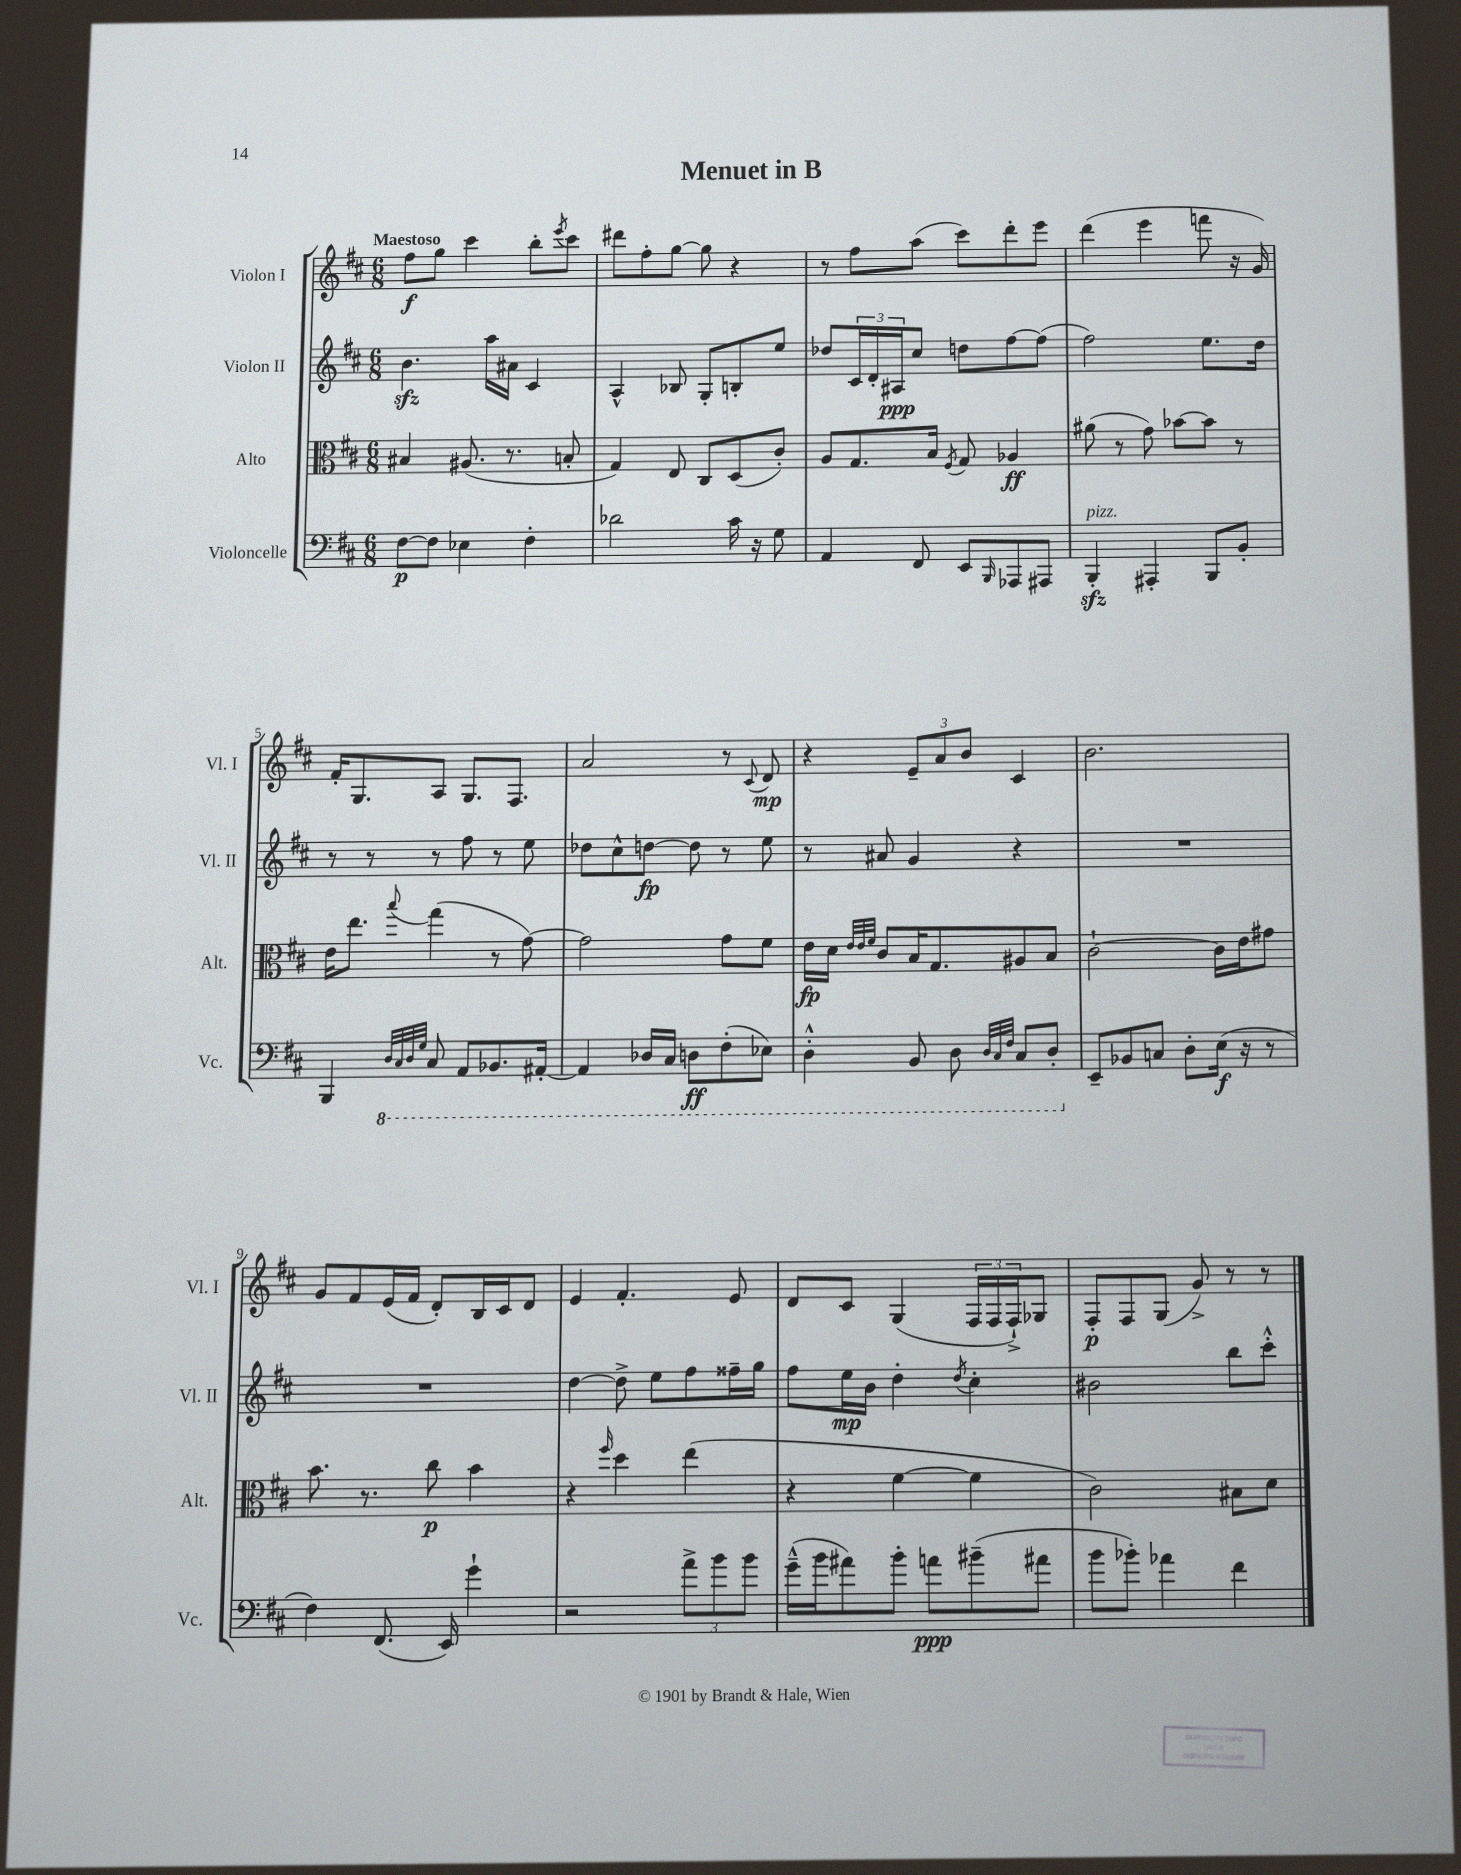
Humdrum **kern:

**kern	**kern	**kern	**kern
*staff4	*staff3	*staff2	*staff1
*clefF4	*clefC3	*clefG2	*clefG2
*k[f#c#]	*k[f#c#]	*k[f#c#]	*k[f#c#]
*M6/8	*M6/8	*M6/8	*M6/8
[8F#	4B#	4.b	8ff#
8F#]	.	.	8gg
4E-	(8.A#	.	4ccc#
.	.	16aa	.
.	8.r	16a#	.
4F#'	.	4c#	8bb'
.	.	.	8qeee
.	8B'	.	8ccc#
=	=	=	=
2d-	4G)	4A^^	8ddd#
.	.	.	8ff#'
.	8E	8B-	[8gg
.	8C#	8G'	8gg]
16c#	(8D	8B'	4r
16r	.	.	.
8G	8c#')	8ee	.
=	=	=	=
4AA	8A	8dd-	8r
.	8.G	24c#	8ff#
.	.	24d'	.
.	.	24A#	.
8FF#	.	8cc#	(8aa
.	16B	.	.
.	8qF#	.	.
8EE	8G	8dd	8ccc#)
16qqBBB	.	.	.
8AAA-	4A-	[8ff#	8ddd'
8AAA#	.	(8ff#]	8eee
=	=	=	=
4BBB'	(8a#	2ff#)	(4ddd
.	8r	.	.
4AAA#'	8g)	.	4eee
.	[8b-	.	.
8BBB	8b-]	8.ee	8fff
8BB'	8r	.	16r
.	.	16dd	16g)
=	=	=	=
4BBB	16e	8r	16f#'
.	8.ee	.	8.G
.	.	8r	.
32qqDD	.	.	.
32qqCC#	.	.	.
32qqDD	.	.	.
32qqGG	8qqbb	.	.
8CC#	(4gg	8r	8A
8AAA	.	8ff#	8.G
8.BBB-	8r	8r	.
.	.	.	8.F#
.	[8g)	8ee	.
[16AAA#'	.	.	.
=	=	=	=
4AAA#]	2g]	8dd-	2a
.	.	8cc#^^	.
16DD-	.	[8dd	.
16CC#	.	.	.
8DD	.	8dd]	.
(8FF#'	8g	8r	8r
.	.	.	8qqc#
8EE-)	8f#	8ee	8d
=	=	=	=
4DD'^^	16e	8r	4r
.	16d	.	.
.	32qqe	.	.
.	32qqe	.	.
.	32qqf#	.	.
.	8c#	8a#	.
8BBB	16B	4g	12e~
.	8.G	.	.
.	.	.	12a
8DD	.	.	.
.	.	.	12b
32qqDD	.	.	.
32qqCC#	.	.	.
32qqFF#	.	.	.
8CC#	8A#	4r	4c#
8DD'	8B	.	.
=	=	=	=
8EE~	[2c#`	2.r	2.b
8BB-	.	.	.
8C	.	.	.
8D'	.	.	.
(16E	16c#]	.	.
16r	16e	.	.
8r	8g#	.	.
=	=	=	=
4F#)	8.b	2.r	8g
.	.	.	8f#
.	8.r	.	.
(8.FF#	.	.	(16e
.	.	.	16f#
.	8cc#	.	8d')
16EE)	.	.	.
4g`	4b	.	16B
.	.	.	16c#
.	.	.	8d
=	=	=	=
2r	4r	[4dd	4e
.	16qqff#	.	.
.	4dd	8dd^]	4.f#'
.	.	8ee	.
12a^	(4ee	8ff#	.
12b	.	.	.
.	.	16ff##~	8e
12b	.	.	.
.	.	16gg	.
=	=	=	=
(16g~^^	4r	8ff#	8d
16b	.	.	.
8a#)	.	16ee	8c#
.	.	16b	.
8b'	[4f#	4dd'	(4G
8a	.	.	.
.	.	8qdd	.
(8b#~	4f#]	4cc#'	24F#
.	.	.	24F#
.	.	.	24F#`^)
8a#	.	.	8G-
=	=	=	=
8b	2c#)	2b#	8F#'
8b-')	.	.	8F#
4a-	.	.	(8G
.	.	.	8g^)
4f#	8B#	8bb	8r
.	8d	8ccc#'^^	8r
==	==	==	==
*-	*-	*-	*-
